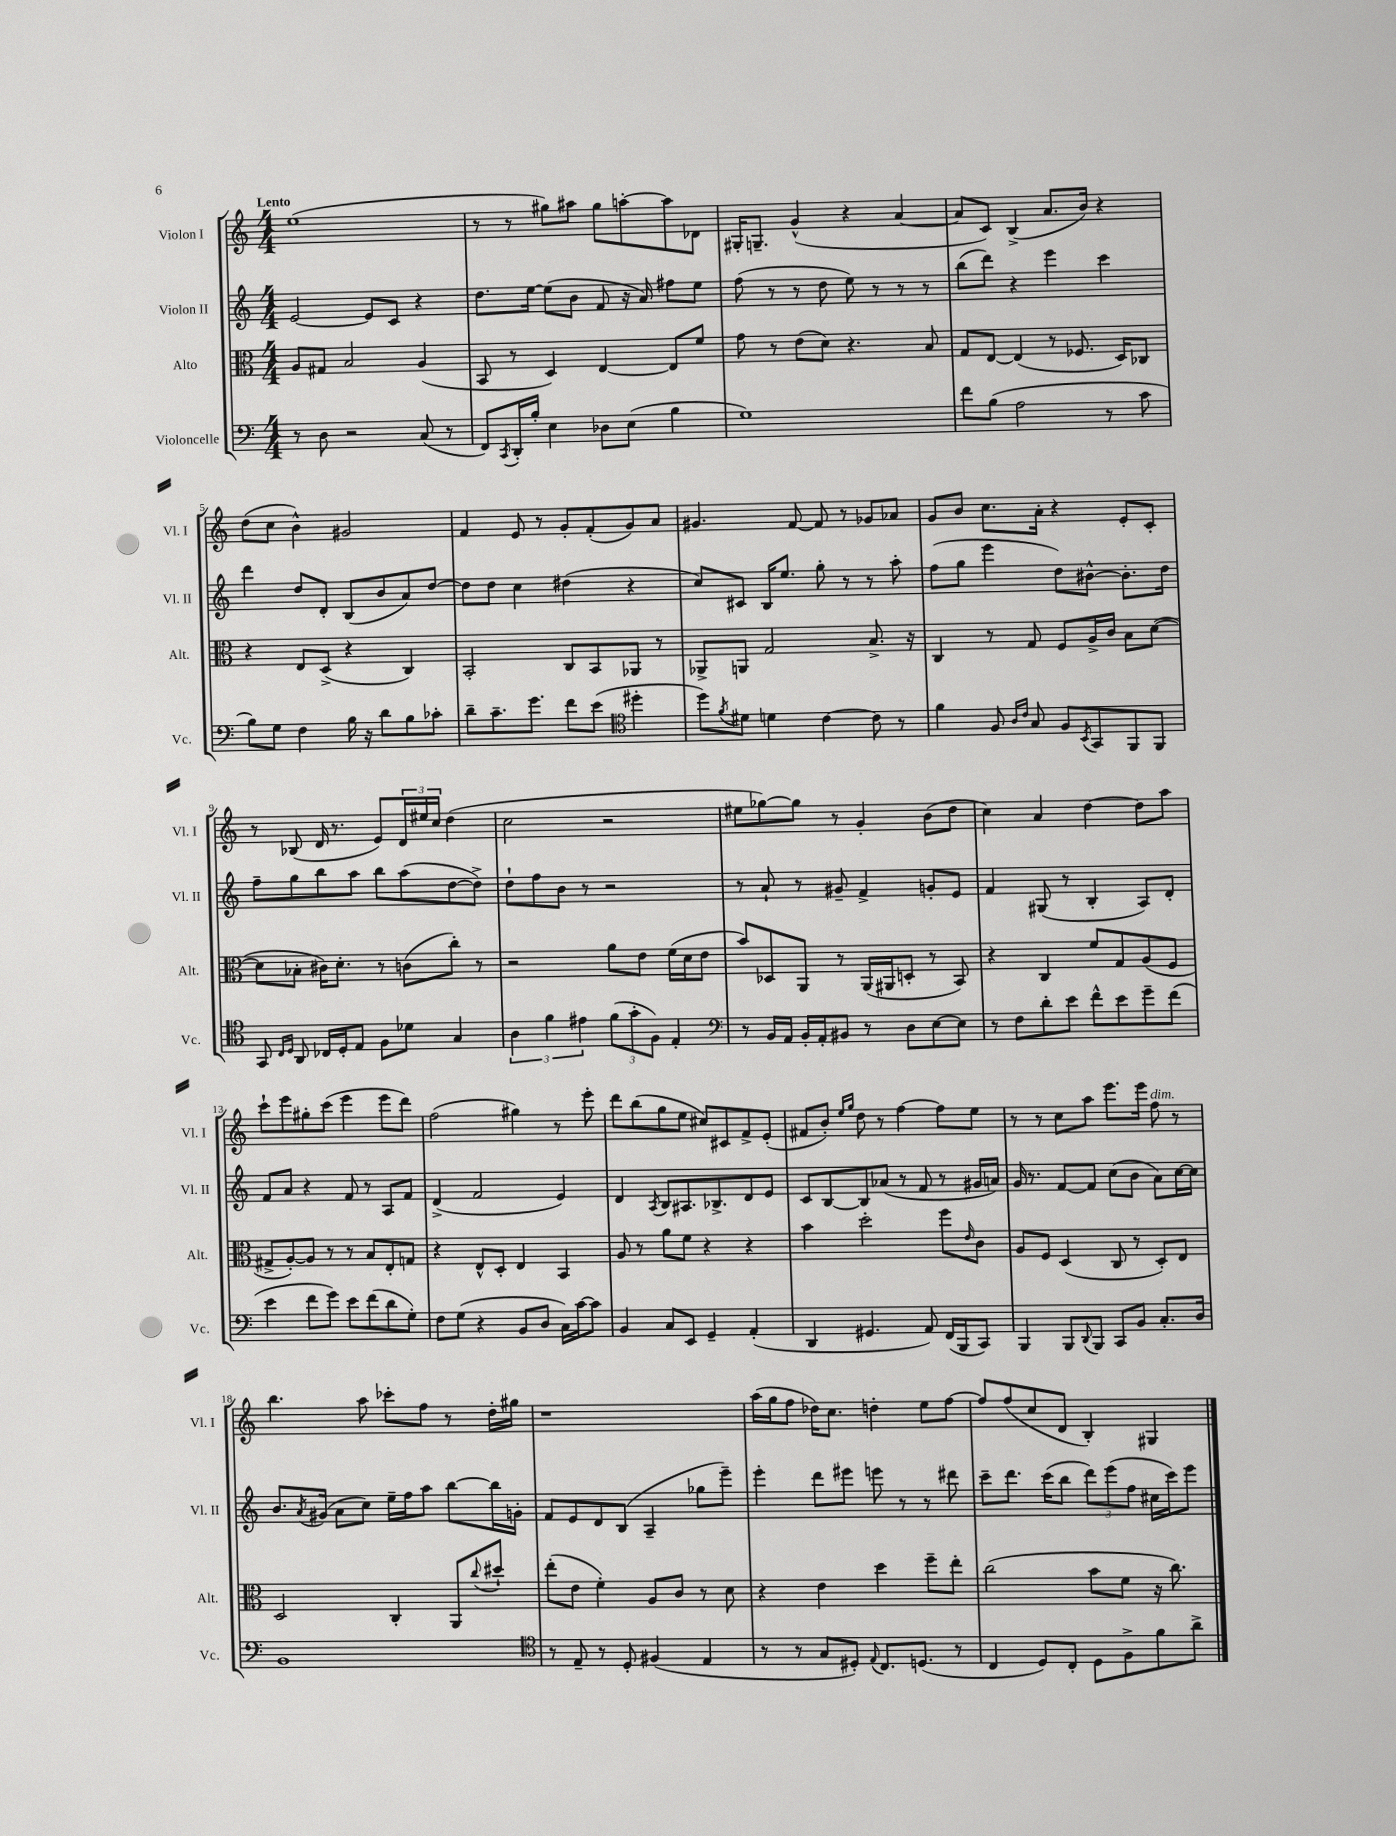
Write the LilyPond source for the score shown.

<<
\new StaffGroup <<
\new Staff = "s0" \with { instrumentName = "Violon I" shortInstrumentName = "Vl. I" } {
    \clef treble \key c \major \numericTimeSignature \time 4/4 \tempo "Lento"
    e''1( |
    r8 r8 gis''8) ais''8 gis''8 a''8~-. a''8 des'8 |
    gis16-. g8.-- g'4-^( r4 a'4~ |
    a'8 c'8) b4->( a'8. b'16) r4 |
    d''8( c''8 b'4-^) gis'2 |
    f'4 e'8 r8 g'8-. f'8-.( g'8) a'8 |
    gis'4. f'8~ f'8 r8 ges'8 aes'8 |
    g'8 b'8 c''8. a'16-. r4 e'8-. c'8-. |
    r8 bes8( d'16 r8. e'8) \tuplet 3/2 { d'16 eis''16 c''16 } d''4( |
    c''2 r2 |
    eis''8 ges''8~) ges''8 r8 g'4-. b'8( d''8 |
    c''4) a'4 d''4~ d''8 a''8 |
    c'''8-! e'''8 gis''8-. c'''8( e'''4 e'''8 d'''8) |
    f''2( gis''4) r8 e'''8-. |
    d'''8 b''8( g''8 e''8 cis''8) cis'8 f'8-> e'8-.( |
    fis'8 b'8-.) \grace { e''16 g''16 } d''8 r8 f''4~ f''8 e''8 |
    r8 r8 c''8 a''8 e'''8. e'''16 f''8^\markup { \italic "dim." } r8 |
    b''4. a''8 ces'''8-. f''8 r8 d''16-. gis''16 |
    r1 |
    a''16( g''16 f''8 des''16) c''8. d''4-. e''8 f''8~ |
    f''8 f''8( c''8 d'8 b4-.) gis4 \bar "|." |
}
\new Staff = "s1" \with { instrumentName = "Violon II" shortInstrumentName = "Vl. II" } {
    \clef treble \key c \major \numericTimeSignature \time 4/4
    e'2~ e'8 c'8 r4 |
    d''8. e''16~ e''8( b'8 f'8 r16 a'16) fis''8 e''8 |
    f''8( r8 r8 d''8 e''8) r8 r8 r8 |
    b''8( d'''8) r4 e'''4 c'''4 |
    d'''4 d''8 d'8-. b8( b'8 a'8) d''8~ |
    d''8 d''8 c''4 dis''4( r4 |
    c''8) cis'8 b16 e''8. g''8-. r8 r8 a''8-. |
    f''8( g''8 e'''4 d''8) bis'8~-^ bis'8.-. d''16 |
    f''8-- g''8 b''8 a''8 b''8 a''8( d''8~ d''8->) |
    d''8-! f''8 b'8 r8 r2 |
    r8 a'8-! r8 gis'8-- f'4-> g'8-. e'8 |
    f'4 gis8( r8 b4-. a8) d'8-. |
    f'8 a'8 r4 f'8 r8 a8 f'8 |
    d'4->( f'2 e'4) |
    d'4 \acciaccatura { a8 } b8 ais8. bes8.-> d'8 e'8 |
    c'8 b8~ b8 aes'8( r8 f'8 r8 gis'16 a'16) |
    g'16 r8. f'8~ f'8 c''8( b'8 a'8) c''16~ c''16 |
    b'8. \acciaccatura { a'8 } gis'16( a'8 c''8) e''16-- f''16 a''8 b''8~ b''16 g'16-. |
    f'8 e'8 d'8 b8( a4-- ges''8 e'''8--) |
    e'''4-. d'''8 eis'''8 e'''8 r8 r8 dis'''8 |
    c'''8-- d'''8. c'''16( b''8 \tuplet 3/2 { d'''8) e'''8( f''8 } cis''16 c'''16) e'''8 \bar "|." |
}
\new Staff = "s2" \with { instrumentName = "Alto" shortInstrumentName = "Alt." } {
    \clef alto \key c \major \numericTimeSignature \time 4/4
    a8 gis8 b2 a4( |
    b,8 r8 d4) e4~ e8 f'8 |
    g'8 r8 e'8( d'8) r4. b8 |
    g8 e8~ e4( r8 fes8. d16) ces8 |
    r4 e8 d8->( r4 c4) |
    b,2-. c8 b,8 aes,8 r8 |
    aes,8-> a,8 g2 b8.-> r16 |
    c4 r8 g8 f8 a16-> c'16 b8 d'8~( |
    d'8 bes8-. cis'16) d'8.-. r8 c'8( c''8-.) r8 |
    r2 a'8 e'8 f'16( d'16 e'8 |
    b'8) des8 a,8 r8 a,16( ais,16 d8-. r8 b,8) |
    r4 c4 f'8 g8 a8( f8 |
    gis8-> a8~-.) a8 r8 r8 b8 e8-. g8 |
    r4 e8-^ d8-. e4 b,4 |
    a8 r8 a'8 f'8 r4 r4 |
    b'4 d''2-. f''8 \grace { e'16 } c'8 |
    a8 f8 d4( c8 r8 d8-.) e8 |
    d2 c4-. a,8 \appoggiatura { c''8 } dis''8-! |
    e''8-.( e'8 f'4-.) a8 c'8 r8 d'8 |
    r4 e'4 d''4 f''8-- e''8-. |
    c''2( b'8 f'8 r16 c''8.) \bar "|." |
}
\new Staff = "s3" \with { instrumentName = "Violoncelle" shortInstrumentName = "Vc." } {
    \clef bass \key c \major \numericTimeSignature \time 4/4
    r8 d8 r2 c8( r8 |
    f,8) \acciaccatura { c,8 } d,16-. b16-. e4 des8 e8( b4 |
    g1) |
    f'8 b8( a2 r8 c'8 |
    b8) g8 f4 b16 r16 d'8 b8 ces'8-. |
    d'8-- c'8.-- g'8. f'8 e'8( \clef tenor dis''4-. |
    d''8) \acciaccatura { f'8 } dis'8 d'4 c'4~ c'8 r8 |
    f'4 f8 \grace { a16 c'16 } g8 f8 \acciaccatura { b,8 } g,8 f,8 f,8 |
    g,8 \grace { c16 d16 } a,8 ces16 d16-. e8 f8 des'8 g4 |
    \tuplet 3/2 { a4 f'4 eis'4 } \tuplet 3/2 { f'8( g'8-. f8) } e4-. |
    \clef bass r8 b,16 a,16 b,16-. a,16-. bis,8 r8 d8 e8~ e8 |
    r8 f8 d'8-. e'8 f'8-^ e'8 g'8-- f'8( |
    e'4 f'8 g'8) e'8 f'8( d'8 g8-.) |
    f8 g8( r4 b,8 d8 c16) c'16~ c'8 |
    b,4 c8 e,8 g,4-- a,4-.( |
    d,4 gis,4. a,8) f,16( b,,16 c,8) |
    b,,4 b,,8 \appoggiatura { d,8 } b,,8 c,8 b,8 c8.-. d16 |
    b,1 |
    \clef tenor r8 e8-- r8 d8-. fis4( e4 |
    r8 r8 g8 dis8-.) \appoggiatura { e8 } c8. d8.( r8 |
    c4 d8) c8-. d8 f8-> f'8 a'8-> \bar "|." |
}
>>
>>
